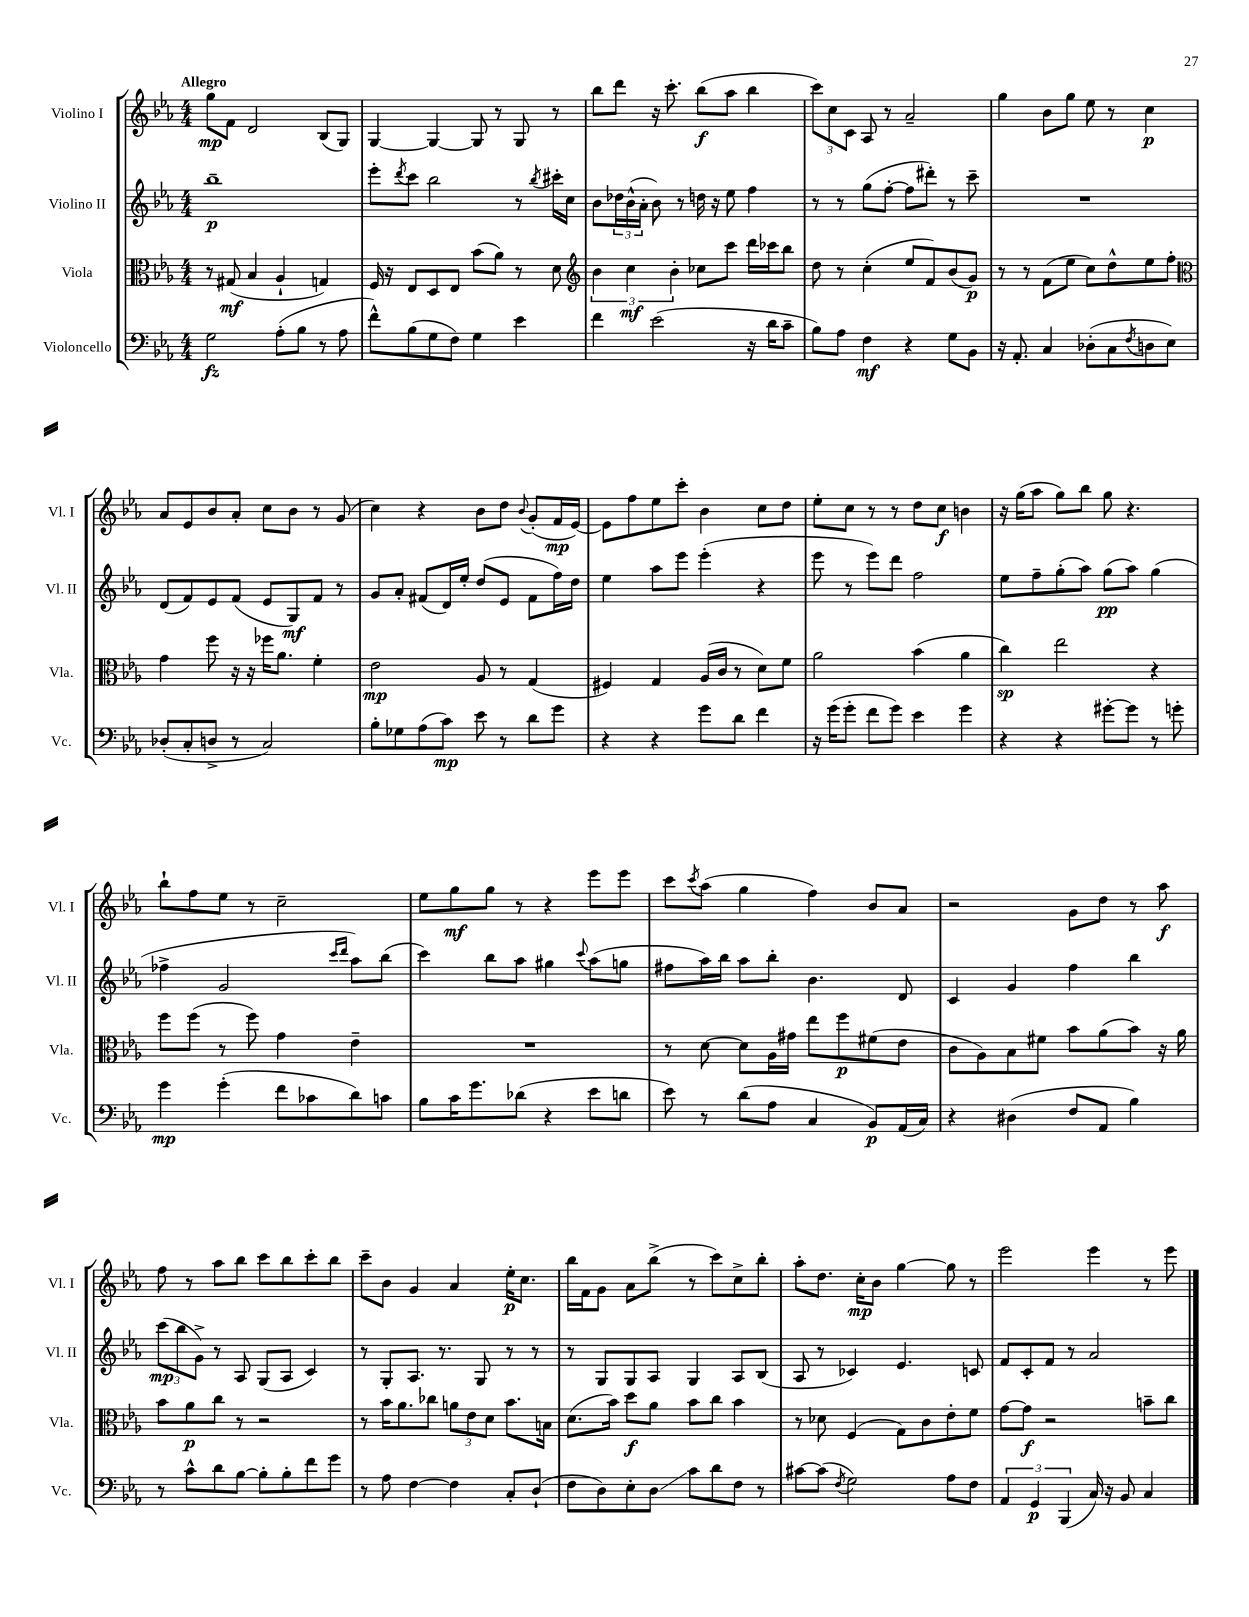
<<
\new StaffGroup <<
\new Staff = "s0" \with { instrumentName = "Violino I" shortInstrumentName = "Vl. I" } {
    \clef treble \key ees \major \numericTimeSignature \time 4/4 \tempo "Allegro"
    g''8\mp f'8 d'2 bes8( g8) |
    g4~ g4~ g8 r8 g8 r8 |
    bes''8 d'''8 r16 c'''8.-. bes''8\f( aes''8 bes''4 |
    \tuplet 3/2 { c'''8) c''8 c'8 } aes8 r8 aes'2-- |
    g''4 bes'8 g''8 ees''8 r8 c''4\p |
    aes'8 ees'8 bes'8 aes'8-. c''8 bes'8 r8 g'8( |
    c''4) r4 bes'8 d''8 \appoggiatura { bes'8 } g'8-.( f'16\mp ees'16~) |
    ees'8 f''8 ees''8 c'''8-. bes'4 c''8 d''8 |
    ees''8-. c''8 r8 r8 d''8 c''8\f b'4 |
    r16 g''16( aes''8 g''8) bes''8 g''8 r4. |
    bes''8-! f''8 ees''8 r8 c''2-- |
    ees''8 g''8\mf g''8 r8 r4 ees'''8 ees'''8 |
    c'''8 \acciaccatura { c'''8 } aes''8( g''4 f''4) bes'8 aes'8 |
    r2 g'8 d''8 r8 aes''8\f |
    f''8 r8 aes''8 bes''8 c'''8 bes''8 c'''8-. bes''8 |
    c'''8-- bes'8 g'4 aes'4 ees''16-.\p c''8. |
    bes''16 f'16 g'8 aes'8 bes''8->( r8 c'''8) c''8-> bes''8-. |
    aes''8-. d''8. c''16-.\mp bes'8 g''4~ g''8 r8 |
    ees'''2 ees'''4 r8 ees'''8 \bar "|." |
}
\new Staff = "s1" \with { instrumentName = "Violino II" shortInstrumentName = "Vl. II" } {
    \clef treble \key ees \major \numericTimeSignature \time 4/4
    bes''1--\p |
    ees'''8-. \acciaccatura { d'''8 } c'''8 bes''2 r8 \acciaccatura { bes''8 } cis'''16-. c''16 |
    bes'8 \tuplet 3/2 { des''16 bes'16-^( aes'16-. } bes'8) r8 d''16 r16 ees''8 f''4 |
    r8 r8 g''8( f''8~-. f''8 dis'''8-.) r8 c'''8-- |
    R1 |
    d'8( f'8) ees'8 f'8( ees'8 g8\mf) f'8 r8 |
    g'8 aes'8-. fis'8( d'16) ees''16-. d''8( ees'8 fis'8 f''16) d''16 |
    ees''4 aes''8 ees'''8 ees'''4-.( r4 |
    ees'''8 r8 ees'''8) d'''8 f''2 |
    ees''8 f''8-- g''8-.( aes''8) g''8\pp( aes''8) g''4( |
    fes''4-> g'2 \grace { c'''16 d'''16 } aes''8) bes''8( |
    c'''4) bes''8 aes''8 gis''4 \appoggiatura { c'''8 } aes''8( g''8 |
    fis''8 aes''16) bes''16 aes''8 bes''8-. bes'4. d'8 |
    c'4 g'4 f''4 bes''4 |
    \tuplet 3/2 { c'''8\mp( bes''8 g'8->) } r8 aes8 g8( aes8 c'4) |
    r8 g8-. aes8. r8. g8 r8 r8 |
    r8 g8 g8 aes8 g4 aes8 bes8( |
    aes8 r8 ces'4) ees'4. c'8 |
    f'8 c'8-. f'8 r8 aes'2 \bar "|." |
}
\new Staff = "s2" \with { instrumentName = "Viola" shortInstrumentName = "Vla." } {
    \clef alto \key ees \major \numericTimeSignature \time 4/4
    r8 gis8\mf( bes4 aes4-! g4) |
    f16 r16 ees8 d8 ees8 bes'8( aes'8) r8 d'8 |
    \clef treble \tuplet 3/2 { bes'4 c''4\mf bes'4-. } ces''8 c'''8 d'''16 ces'''16 bes''8 |
    d''8 r8 c''4-.( ees''8 f'8) bes'8( g'8\p) |
    r8 r8 f'8( ees''8 c''8) d''8-^ ees''8 f''8-. |
    \clef alto g'4 f''8 r16 r16 fes''16 aes'8. f'4-. |
    ees'2\mp aes8 r8 g4( |
    fis4) g4 aes16( c'16 r8 d'8) f'8 |
    aes'2 bes'4( aes'4 |
    c''4\sp) ees''2 r4 |
    f''8 f''8( r8 f''8) g'4 ees'4-- |
    R1 |
    r8 d'8~ d'8 aes16 gis'16 ees''8 f''8\p fis'8( ees'8 |
    c'8 aes8) bes8 fis'8 bes'8 aes'8( bes'8) r16 aes'16 |
    bes'8 aes'8\p c''8 r8 r2 |
    r8 bes'16 aes'8. ces''8 \tuplet 3/2 { a'8 ees'8 d'8 } bes'8. b16 |
    d'8.( bes'16) d''8\f aes'8 bes'8 c''8 bes'4 |
    r8 des'8 f4( g8) c'8 ees'8-. f'8 |
    g'8~ g'8\f r2 b'8-- c''8 \bar "|." |
}
\new Staff = "s3" \with { instrumentName = "Violoncello" shortInstrumentName = "Vc." } {
    \clef bass \key ees \major \numericTimeSignature \time 4/4
    g2\fz aes8-.( bes8 r8 aes8 |
    f'8-^) bes8( g8 f8) g4 ees'4 |
    f'4 ees'2( r16 d'16 c'8-- |
    bes8) aes8 f4\mf r4 g8 bes,8 |
    r16 aes,8.-. c4 des8-.( c8 \acciaccatura { f8 } d8 ees8) |
    des8-.( c8-. d8-> r8 c2) |
    bes8-. ges8 aes8( c'8\mp) ees'8 r8 d'8 g'8 |
    r4 r4 g'8 d'8 f'4 |
    r16 g'16( g'8-. f'8 g'8) ees'4 g'4 |
    r4 r4 gis'8~-. gis'8 r8 g'8-. |
    g'4\mp g'4-.( f'8 ces'8 d'8) c'8 |
    bes8 c'16 g'8. des'8( r4 ees'8 d'8 |
    ees'8) r8 d'8( aes8 c4 bes,8\p) aes,16( c16) |
    r4 dis4( f8 aes,8 bes4) |
    r8 c'8-^ d'8 bes8~ bes8-. bes8-. f'8 g'8 |
    r8 aes8 f4~ f4 c8-. d8-!( |
    f8 d8) ees8-. d8\glissando c'8 d'8 f8 r8 |
    cis'8~ cis'8( \acciaccatura { f8 } g2) aes8 f8 |
    \tuplet 3/2 { aes,4 g,4\p bes,,4( } c16) r16 bes,8 c4 \bar "|." |
}
>>
>>
\layout { \context { \Score \remove "Bar_number_engraver" } }
